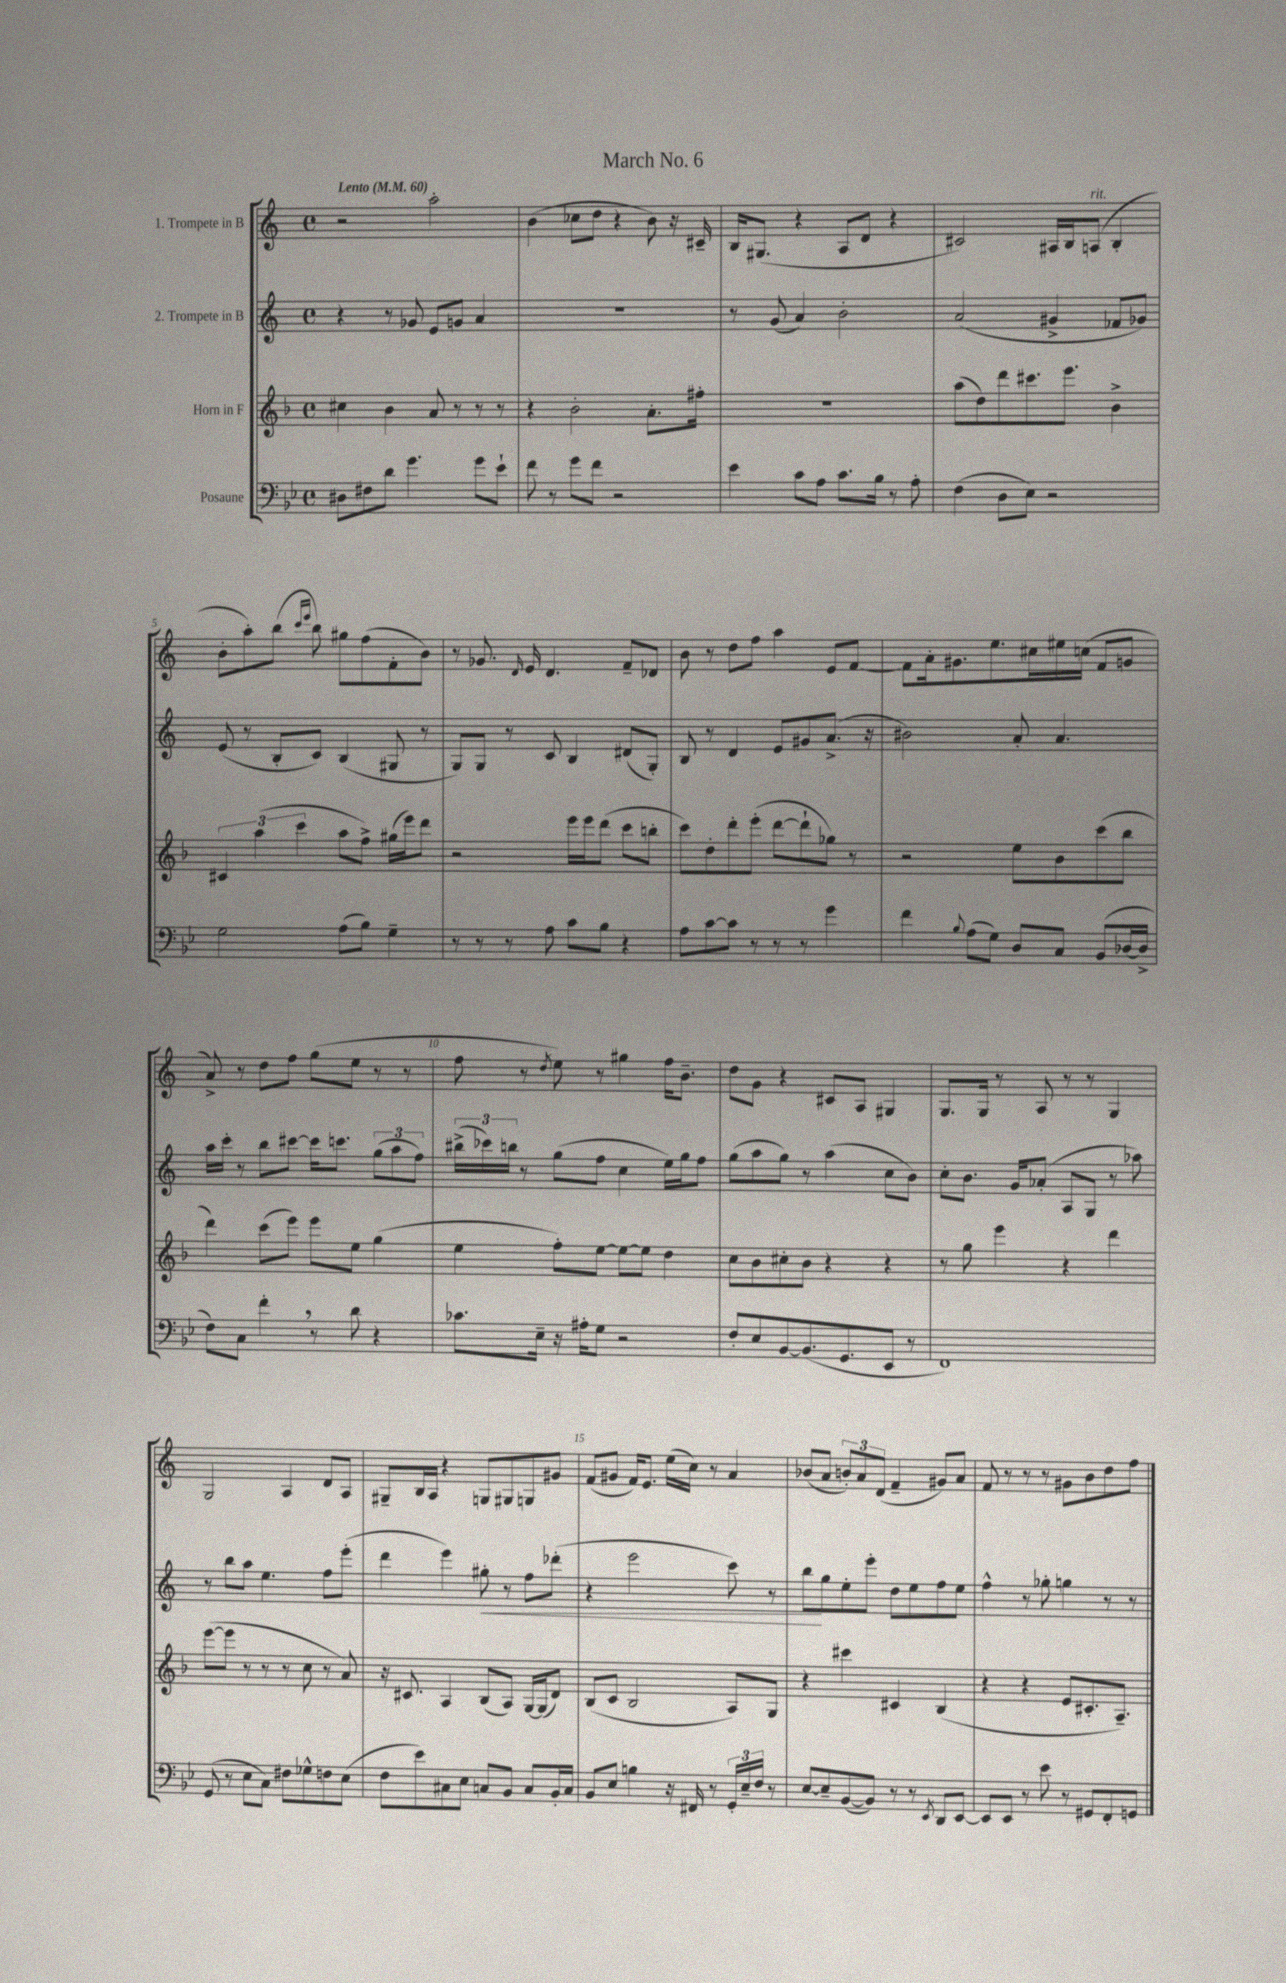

**kern	**kern	**kern	**dynam	**kern
*part4	*part3	*part2	*part2	*part1
*staff4	*staff3	*staff2	*staff2	*staff1
*I"Posaune	*I"Horn in F	*I"2. Trompete in B	*	*I"1. Trompete in B
*clefF4	*clefG2	*clefG2	*	*clefG2
*k[b-e-]	*k[b-]	*k[]	*	*k[]
*M4/4	*M4/4	*M4/4	*	*M4/4
*met(c)	*met(c)	*met(c)	*	*met(c)
*MM60	*MM60	*MM60	*	*MM60
=1	=1	=1	=1	=1
!	!	!	!	!LO:TX:a:B:t=Lento
8D#X\L	4cc#X\	4r	.	2r
8F#X\	.	.	.	.
8d\J	4b-\	8r	.	.
4.g\	.	8g-X/	.	.
.	8a/	8e/L	.	2aa'\
.	8r	8gn/J	.	.
8g\L	8r	4a/	.	.
8e-`\J	8r	.	.	.
=2	=2	=2	=2	=2
8f\	4r	1r	.	(4b\
8r	.	.	.	.
8g\L	2b-'\	.	.	8cc-X\L
8f\J	.	.	.	8dd\J
2r	.	.	.	4r
.	8.a'\L	.	.	8b\)
.	.	.	.	16r
.	16ff#X'\Jk	.	.	16c#X~/
=3	=3	=3	=3	=3
4e-\	1r	8r	.	16B/KL
.	.	.	.	(8.G#X/J
.	.	(8g/	.	.
8c\L	.	4a/)	.	4r
8A\J	.	.	.	.
8.c\L	.	2b'\	.	8A/L
.	.	.	.	8d/J
16B-\Jk	.	.	.	.
8r	.	.	.	4r
8A'\	.	.	.	.
=4	=4	=4	=4	=4
(4F\	(8aa\L	(2a/	.	2c#X/)
.	8dd\)	.	.	.
8D\L	8ddd\	.	.	.
8E-\J)	8.ccc#X\	.	.	.
2r	.	4g#X^/	.	16A#X/LL
.	8.eee\J	.	.	16B/J
!	!	!	!	!LO:TX:a:i:t=rit.
.	.	.	.	(8An/J
.	4b-^\	8f-X/L	.	4B'/
.	.	8g-X/J)	.	.
!!LO:LB:g=z
=5	=5	=5	=5	=5
2G\	6c#X/	(8e/	.	8b'\L
.	.	8r	.	8aa'\)
.	(6aa\	.	.	.
.	.	8B'/L	.	(8bb\J
.	6ccc\	.	.	.
.	.	.	.	16qqccc/LL
.	.	.	.	16qqeee/JJ
.	.	8c/J)	.	8bb\)
(8A\L	8aa\L	(4B/	.	8gg#X\L
8B-\J)	8ff^\J)	.	.	(8ff\
4G~\	(16gg#X\LL	8G#X/	.	8f'\
.	16eee\J)	.	.	.
.	8ddd\J	8r	.	8b\J)
=6	=6	=6	=6	=6
8r	2r	8G/L)	.	8r
8r	.	8G/J	.	8.g-X/
8r	.	8r	.	.
.	.	.	.	16qqd/
.	.	.	.	16e/
8A\	.	8c/	.	4.d/
8c\L	16eee\LL	4B/	.	.
.	16eee\J	.	.	.
8B-\J	(8ddd\J	.	.	.
4r	8ccc\L	(8d#X/L	.	8f~/L
.	8bbn'\J	8G'/J)	.	8d-X/J
=7	=7	=7	=7	=7
8A\L	8ccc\L)	8B/	.	8b\
[8c\	8dd'\	8r	.	8r
8c\J]	8ddd'\	4d/	.	8dd\L
8r	(8eee'\J	.	.	8ff\J
8r	[8ddd\L	8e/L	.	4aa\
8r	8ddd`\]	8g#X/	.	.
4g\	8gg-X\J)	(8.a^/J	.	8e/L
.	8r	.	.	[8f/J
.	.	16r	.	.
=8	=8	=8	=8	=8
4f\	2r	2b#X\)	.	8f\L]
.	.	.	.	16a'\k
.	.	.	.	8.g#X\
8qqB-/	.	.	.	.
(8A\L	.	.	.	.
8G\J)	.	.	.	8.ee\
8D/L	8ee\L	8a'/	.	.
.	.	.	.	16cc#X\L
8C/J	8b-\	4.a/	.	16ee#X\
.	.	.	.	(16ccn\JJ
(8BB-/L	(8ccc\	.	.	8f/L
[16D-X/L	8bb-\J	.	.	8gn/J
16D-^/JJ]	.	.	.	.
!!LO:LB:g=z
=9	=9	=9	=9	=9
8F\L)	4ddd\)	16aa\LL	.	8a^/)
.	.	16ccc'\JJ	.	.
8C\J	.	8r	.	8r
4f',\	(8ccc\L	8bb\L	.	8dd\L
.	8eee\J)	[8ccc#X\J	.	8ff\J
8r	8eee\L	16ccc#\KL]	.	(8gg\L
.	.	8.cccn\J	.	.
8d\	8ee\J	.	.	8ee\J
4r	(4gg\	(12gg\L	.	8r
.	.	12aa\	.	.
.	.	.	.	8r
.	.	12ff\J)	.	.
=10	=10	=10	=10	=10
8.c-X\L	4ee\	(24bb#X^\LL	.	8ff\
.	.	24ccc-X\)	.	.
.	.	24bbn\JJ	.	.
.	.	8r	.	8r
16E-~\Jk	.	.	.	.
.	.	.	.	8qdd/
16r	8ff'\L)	(8gg\L	.	8ee\)
16A#X'\KL	.	.	.	.
8G\J	[8ee\J	8ff\J	.	8r
2r	8ee\L_	4cc\	.	4gg#X\
.	8ee\J]	.	.	.
.	4dd\	16ee\LL)	.	16ff\KL
.	.	16gg\J	.	8.b~\J
.	.	8ff\J	.	.
=11	=11	=11	=11	=11
8F'/L	8cc\L	(8gg\L	.	8dd\L
8E-/	8b-\	8aa\	.	8g\J
[8BB-/	8cc#X'\	8gg\J)	.	4r
(8.BB-/]	8b-\J	8r	.	.
.	4r	(4aa\	.	8c#X/L
8.GG/	.	.	.	.
.	.	.	.	8A/J
8EE-/J	4r	8cc\L	.	4G#X/
8r	.	8b\J)	.	.
=12	=12	=12	=12	=12
1FF)	8r	8cc'\L	.	8.G/L
.	8gg\	8.b\J	.	.
.	.	.	.	16G/Jk
.	4eee\	.	.	8r
.	.	16g/KL	.	.
.	.	(8a-X'/J	.	8A/
.	4r	8A/L	.	8r
.	.	8G/J	.	8r
.	4ddd\	8r	.	4G/
.	.	8aa-X\)	.	.
!!LO:LB:g=z
=13	=13	=13	=13	=13
(8GG/	([8eee\L	8r	.	2G/
8r	8eee\J]	8bb\L	.	.
8E-\L	8r	8aa\J	.	.
8C\J)	8r	4.ee\	.	.
8F#X\L	8r	.	.	4A/
8G-X^^\	8cc\	.	.	.
8Fn\	8r	8ff\L	.	8d/L
(8E-\J	8a/)	(8eee'\J	.	8A/J
=14	=14	=14	=14	=14
8F\L	16r	4ddd\	.	8G#X~/L
.	8.c#X/	.	.	.
8e-\)	.	.	.	16B/L
.	.	.	.	16A/JJ
8C#X\	4A/	4eee\)	.	4r
8E-\J	.	.	.	.
!	!	!	!LO:HP:b	!
8Cn/L	(8B-/L	8gg#X'\	<	8Gn/L
8BB-/J	8A/J)	8r	.	8G#X/
8C/L	[16G/LL	8ff\L	.	8Gn/
.	(16G/J]	.	.	.
16BB-'/L	8d/J)	(8ddd-X'\J	.	8g#X/J
16C/JJ	.	.	.	.
=15	=15	=15	=15	=15
8BB-/L	(8B-/L	4r	.	(8f/L
8E-/J	8c/J	.	.	8g#X/J
4Bn\	2B-/	2eee\	.	16f/KL)
.	.	.	.	8.e/J
16r	.	.	.	(16ee\LL
16FF#X/	.	.	.	16cc\JJ)
8r	.	.	.	8r
24GG'/LL	8A/L)	8ccc\)	.	4a/
24E-~/	.	.	.	.
24F/JJ	.	.	.	.
8r	8G/J	8r	.	.
=16	=16	=16	=16	=16
[8E-/L	4r	8bb\L	.	(8b-X/L
8E-~/]	.	8gg\	[	8a/J
([8BB-/	4ccc#X\	8ee'\	.	12bn'/L)
.	.	.	.	12a/
8BB-/J])	.	8eee'\J	.	.
.	.	.	.	(12d/J
8r	4c#X/	8dd\L	.	4f~/
8r	.	8ee\	.	.
8qEE-/	.	.	.	.
8DD/L	(4B-/	8ff\	.	8g#X/L)
[8EE-/J	.	8ee\J	.	8a/J
=17	=17	=17	=17	=17
8EE-/L]	4r	4ff^^\	.	8f/
8EE-/J	.	.	.	8r
8r	4r	8r	.	8r
8e-\	.	8gg-X'\	.	8r
8r	8e/L	4ggn\	.	8g#X\L
8GG#X/L	8.c#X'/	.	.	8b\
8FF'/	.	8r	.	8dd\
.	8.A~/J)	.	.	.
8GGn/J	.	8r	.	8ff\J
==	==	==	==	==
*-	*-	*-	*-	*-
